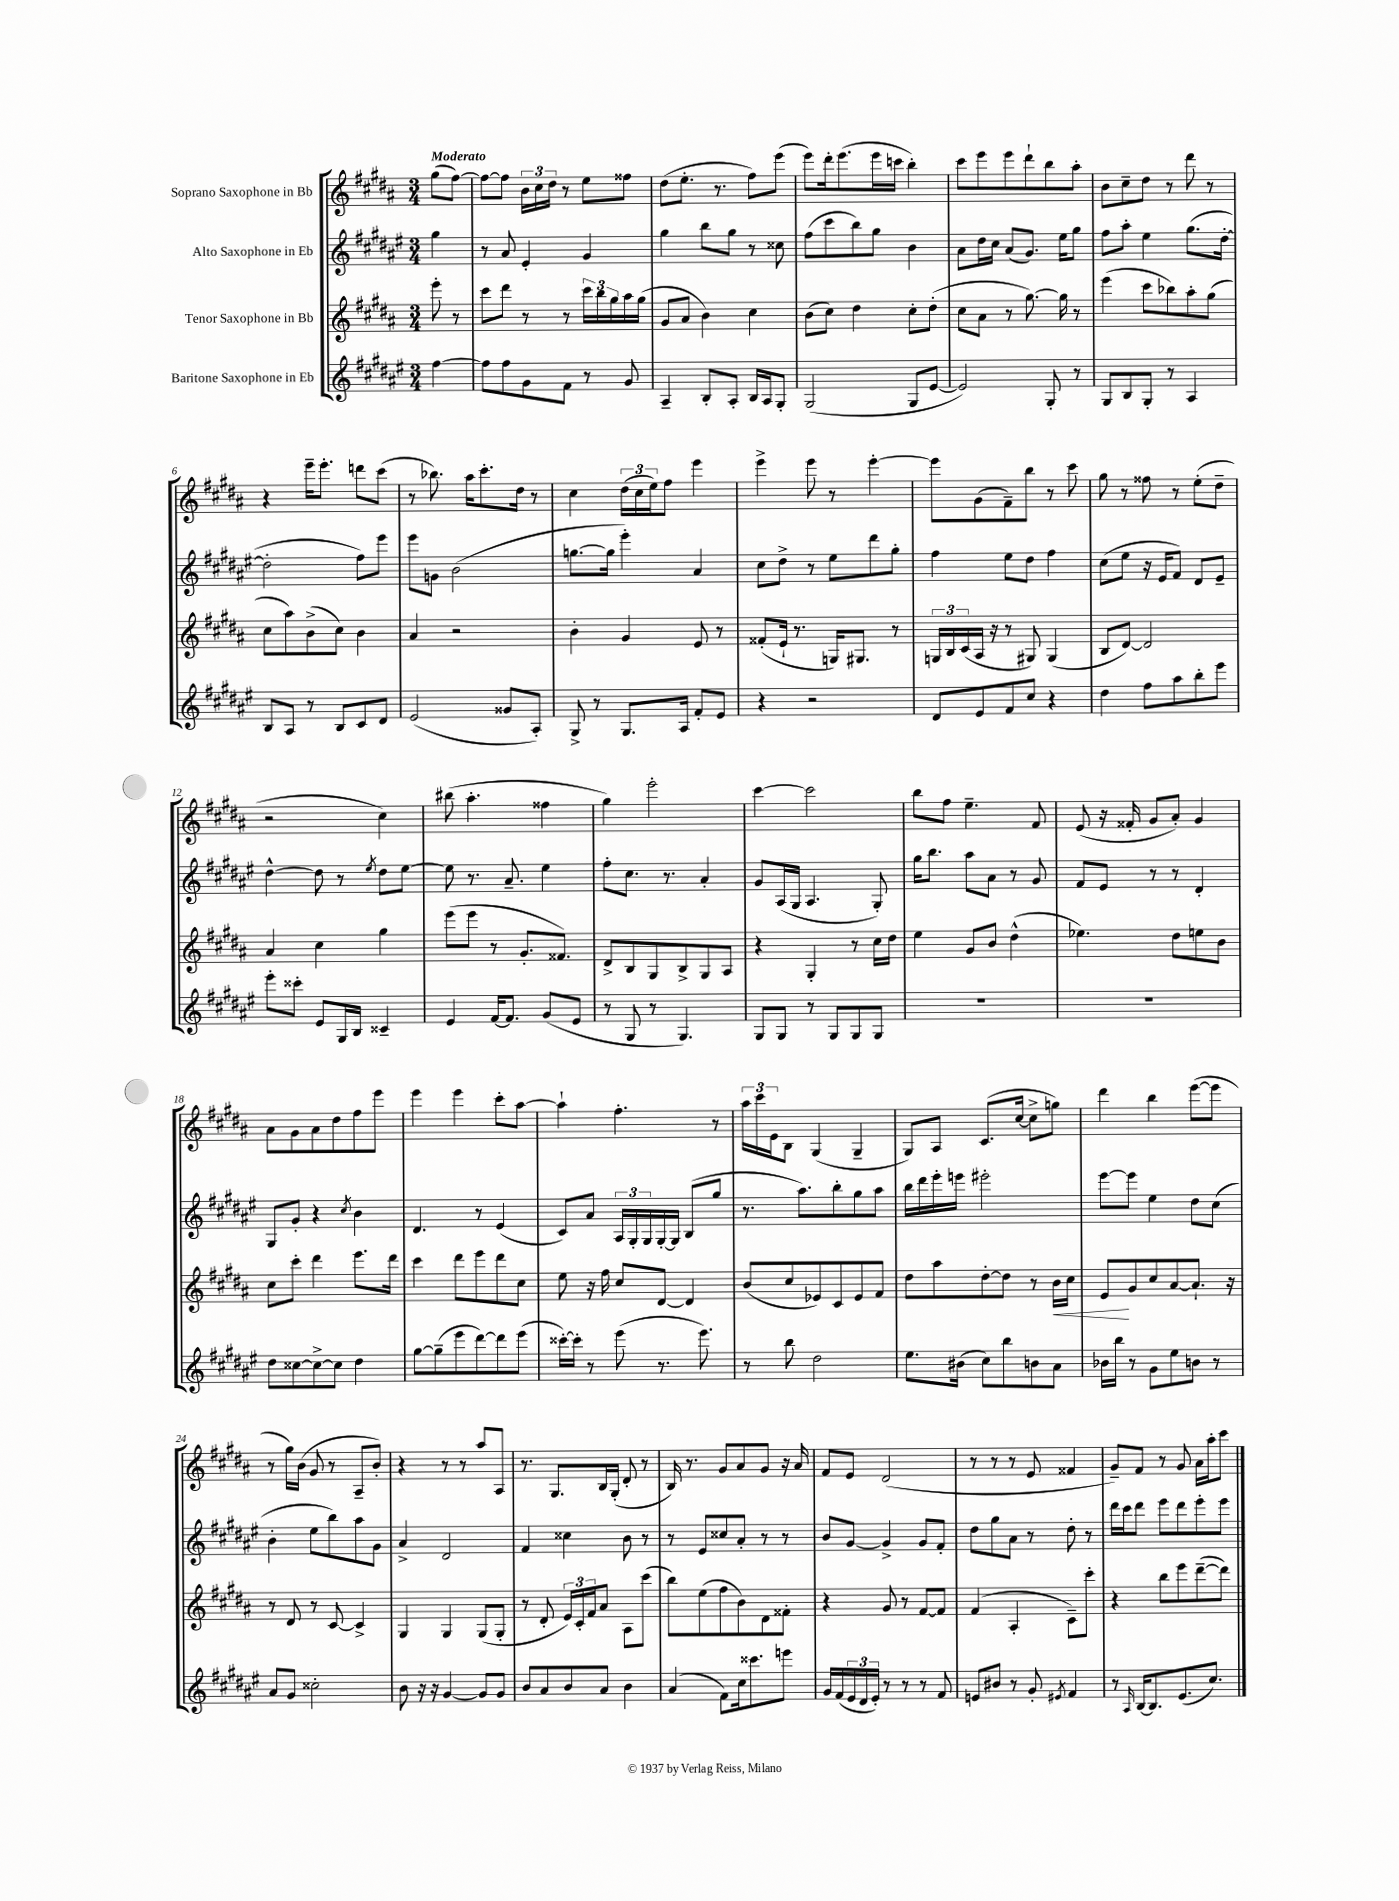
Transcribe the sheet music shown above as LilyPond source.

<<
\new StaffGroup <<
\new Staff = "s0" \with { instrumentName = "Soprano Saxophone in Bb" } {
    \clef treble \key b \major \numericTimeSignature \time 3/4 \partial 4 \tempo "Moderato"
    gis''8( fis''8~) |
    fis''8~ fis''8 \tuplet 3/2 { b'16 cis''16 dis''16 } r8 e''8 fisis''8 |
    dis''8( e''8.-. r8. fis''8) e'''8( |
    e'''8) dis'''16-. e'''8.( e'''16 c'''16 b''4-.) |
    cis'''8 e'''8 e'''8 dis'''8-! b''8 ais''8-. |
    b'8 cis''8-- dis''8 r8 dis'''8 r8 |
    r4 e'''16-- e'''8.-. d'''8 cis'''8( |
    r8 bes''8.) ais''16 cis'''8.-. dis''16 r8 |
    cis''4 \tuplet 3/2 { dis''16( cis''16 e''16) } fis''8 e'''4 |
    e'''4-> e'''8 r8 e'''4~-. |
    e'''8 gis'8( fis'8--) b''8 r8 cis'''8 |
    gis''8 r8 fisis''8 r8 e''8-.( dis''8-- |
    r2 cis''4) |
    bis''8( ais''4.-. fisis''4 |
    gis''4) e'''2-. |
    cis'''4~ cis'''2 |
    b''8 fis''8 e''4.-- fis'8 |
    e'8( r16 fisis'16-. gis'8 ais'8-.) gis'4 |
    ais'8 gis'8 ais'8 dis''8 fis''8 e'''8 |
    e'''4 e'''4 cis'''8-. ais''8~ |
    ais''4-! fis''4.-. r8 |
    \tuplet 3/2 { ais''16 cis'''16 e'16 } b8 gis4( gis4-- |
    gis8) ais8 cis'8.( cis''16~ cis''8-> g''8) |
    dis'''4 b''4 e'''8~( e'''8 |
    r8 gis''16) b'16( gis'8 r8 ais8-- b'8-.) |
    r4 r8 r8 ais''8 ais8 |
    r8. gis8. b16 gis16-.( dis'8-. r8 |
    b16) r8. gis'8 ais'8 gis'8 r16 ais'16 |
    fis'8 e'8 dis'2( |
    r8 r8 r8 e'8 fisis'4 |
    gis'8--) fis'8 r8 gis'8 ais'16 ais''16-. cis'''8 \bar "|." |
}
\new Staff = "s1" \with { instrumentName = "Alto Saxophone in Eb" } {
    \clef treble \key fis \major \numericTimeSignature \time 3/4 \partial 4
    gis''4 |
    r8 ais'8 eis'4-. gis'4 |
    gis''4 b''8 gis''8 r8 cisis''8 |
    fis''8( cis'''8 b''8) gis''8 b'4 |
    ais'8 dis''16 cis''16 ais'8( gis'8.) eis''16 gis''8 |
    fis''8 ais''8-. eis''4 gis''8.( dis''16~-. |
    dis''2-. fis''8) eis'''8 |
    eis'''8 g'8 b'2( |
    g''8.~ g''16 eis'''4-.) ais'4 |
    cis''8 dis''8-> r8 eis''8 dis'''8 gis''8-. |
    fis''4 eis''8 dis''8 fis''4 |
    cis''8( eis''8 r16 eis'16 fis'8) dis'8 eis'8-- |
    dis''4~-^ dis''8 r8 \acciaccatura { eis''8 } dis''8 eis''8~ |
    eis''8 r8. ais'8.-- eis''4 |
    fis''8-. cis''8. r8. ais'4-. |
    gis'8 ais16( gis16 ais4. gis8-.) |
    gis''16 b''8. ais''8 ais'8 r8 gis'8 |
    fis'8 eis'8 r8 r8 dis'4-. |
    gis8 gis'8-. r4 \acciaccatura { cis''8 } b'4 |
    dis'4. r8 eis'4( |
    cis'8) ais'8 \tuplet 3/2 { ais16 gis16-. gis16 } gis16~-. gis16 b8( gis''8 |
    r8. ais''8.) b''8-. gis''8 ais''8 |
    b''16 dis'''16 eis'''16-. e'''16 eis'''2-. |
    eis'''8~ eis'''8 eis''4 dis''8 cis''8( |
    b'4-. eis''8 b''8) ais''8 gis'8 |
    ais'4-> dis'2 |
    fis'4 cisis''4 b'8 r8 |
    r8 eis'8 cisis''8 ais'8-. r8 r8 |
    b'8 gis'8~ gis'4-> gis'8 fis'8-. |
    dis''8 gis''8 ais'8 r8 dis''8-. r8 |
    dis'''16 cis'''16 dis'''8 eis'''8 dis'''8 eis'''8-. eis'''8 \bar "|." |
}
\new Staff = "s2" \with { instrumentName = "Tenor Saxophone in Bb" } {
    \clef treble \key b \major \numericTimeSignature \time 3/4 \partial 4
    e'''8-. r8 |
    cis'''8 dis'''8 r8 r8 \tuplet 3/2 { cis'''16 b''16 gis''16 } ais''16 gis''16( |
    gis'8 ais'8 b'4) cis''4 |
    b'8( cis''8) dis''4 cis''8-. dis''8-.( |
    cis''8 ais'8 r8 gis''8.~) gis''16 r8 |
    e'''4( cis'''8 bes''8) ais''8-. gis''8( |
    cis''8 ais''8) b'8->( cis''8) b'4 |
    ais'4 r2 |
    b'4-. gis'4 e'8 r8 |
    fisis'8-.( e'16-! r8. g16) gis8. r8 |
    \tuplet 3/2 { g16 b16 cis'16( } ais16 r16 r8 gis8) gis4( |
    b8 dis'8~) dis'2 |
    ais'4 cis''4 gis''4 |
    e'''8( e'''8 r8 gis'8.-. fisis'8.) |
    dis'8-> b8 gis8 b8-> gis8 ais8 |
    r4 gis4-. r8 cis''16 dis''16 |
    e''4 gis'8 b'8 dis''4-^( |
    ees''4.) dis''8 e''8 b'8 |
    cis''8 cis'''8-. dis'''4 e'''8. dis'''16 |
    cis'''4 dis'''8 e'''8 dis'''8 cis''8 |
    e''8 r16 fis''16 cis''8 dis'8~ dis'4 |
    b'8( cis''8 ees'8) cis'8 ees'8 fis'8 |
    dis''8 ais''8 dis''8~-. dis''8 r8 b'16\< cis''16 |
    e'8\! gis'8 cis''8 ais'8~ ais'8.-! r16 |
    r8 dis'8 r8 cis'8~ cis'4-> |
    gis4 gis4 gis8( gis8-. |
    r8 dis'8-. \tuplet 3/2 { e'16) cis'16-. fis'16 } ais'8 ais8 cis'''8( |
    b''8) e''8( fis''8 b'8) dis'8 fisis'8-. |
    r4 gis'8 r8 fis'8~ fis'8 |
    fis'4( ais4-. cis'8--) cis'''8-. |
    r4 b''8 e'''8 dis'''8~--( dis'''8) \bar "|." |
}
\new Staff = "s3" \with { instrumentName = "Baritone Saxophone in Eb" } {
    \clef treble \key fis \major \numericTimeSignature \time 3/4 \partial 4
    fis''4~ |
    fis''8 fis''8 gis'8 fis'8 r8 gis'8 |
    ais4-- b8-. ais8-. b16 ais16 gis8-. |
    gis2( gis8 eis'8~ |
    eis'2) gis8-. r8 |
    gis8 b8 gis8-. r8 ais4 |
    b8 ais8 r8 b8 cis'8 dis'8 |
    eis'2( gisis'8 ais8-.) |
    gis8-> r8 gis8. ais16 fis'8-. eis'8 |
    r4 r2 |
    dis'8 eis'8 fis'8 cis''8 r4 |
    dis''4 fis''8 ais''8 b''8-. eis'''8 |
    eis'''8-. cisis'''8-. eis'8 gis16 b16 cisis'4-- |
    eis'4 fis'16~ fis'8. gis'8( eis'8 |
    r8 gis8 r8 gis4.) |
    gis8 gis8 r8 gis8 gis8 gis8 |
    R2. |
    R2. |
    dis''8 cisis''8~ cisis''8~-> cisis''8 dis''4 |
    gis''8~ gis''8--( eis'''8 dis'''8~) dis'''8 eis'''8( |
    cisis'''16~-.) cisis'''16-. r8 eis'''8( r8. eis'''8.) |
    r8 b''8 dis''2 |
    eis''8. bis'16( cis''8) b''8 b'8 ais'8 |
    bes'16 b''16 r8 gis'8 eis''8 b'8 r8 |
    ais'8 gis'8 cisis''2-. |
    b'8 r16 r16 gis'4~ gis'8 gis'8 |
    b'8 ais'8 b'8 ais'8 b'4 |
    ais'4( fis'8) cis''16 cisis'''8. e'''8 |
    gis'16 fis'16( \tuplet 3/2 { eis'16 dis'16 eis'16-.) } r8 r8 r8 fis'8 |
    e'8 bis'8 r8 gis'8-. \acciaccatura { eis'8 } fis'4 |
    r8 \grace { ais16 } b16~ b8. eis'8.( cis''8.) \bar "|." |
}
>>
>>
